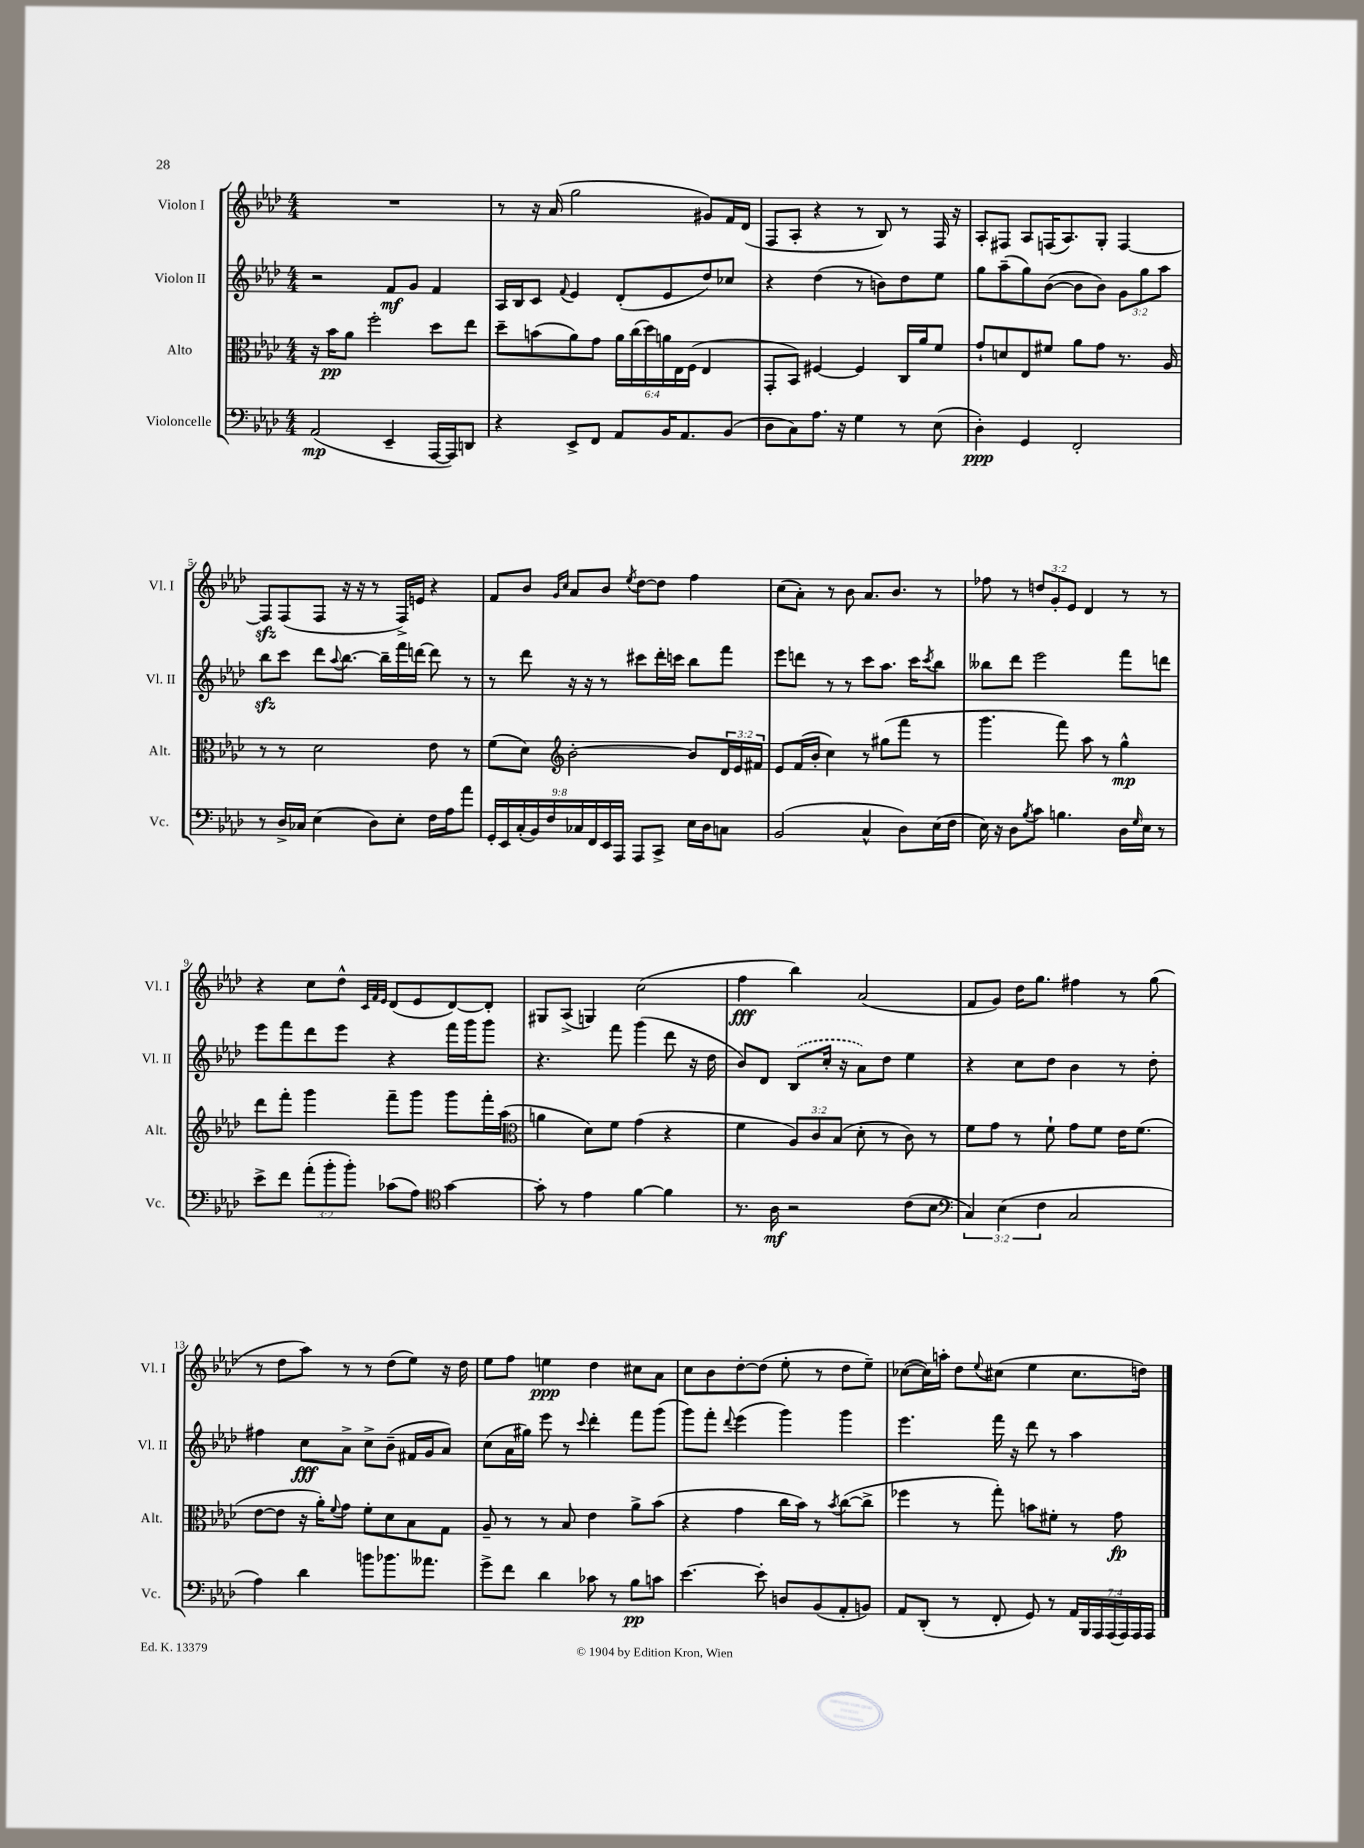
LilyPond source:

<<
\new StaffGroup <<
\new Staff = "s0" \with { instrumentName = "Violon I" shortInstrumentName = "Vl. I" } {
    \clef treble \key aes \major \numericTimeSignature \time 4/4 \override Staff.TupletNumber.text = #tuplet-number::calc-fraction-text
    R1 |
    r8 r16 aes'16( g''2 gis'8) f'16 des'16( |
    f8 aes8-. r4 r8 bes8) r8 f16 r16 |
    aes8-. fis8 aes8 f16( aes8.) g8-. f4~ |
    f8\sfz f8( f8 r16 r16 r8 f16->) e'16 r4 |
    f'8 bes'8 \grace { g'16 c''16 } aes'8 bes'8 \acciaccatura { ees''8 } des''8~ des''8 f''4 |
    c''8( aes'8-.) r8 bes'8 aes'8. bes'8. r8 |
    fes''8 r8 \tuplet 3/2 { d''8 g'8-. ees'8 } des'4 r8 r8 |
    r4 c''8 des''8-^ \grace { c'32 f'32 ees'32 } des'8( ees'8 des'8~) des'8-. |
    gis8 aes8->( g4) c''2( |
    f''4\fff bes''4) aes'2( |
    f'8 g'8) des''16 g''8. fis''4 r8 g''8( |
    r8 des''8 aes''8) r8 r8 des''8( ees''8) r16 des''16 |
    ees''8 f''8 e''4\ppp des''4 cis''8 aes'8 |
    c''8 bes'8 des''8~-. des''8( ees''8-. r8 des''8 ees''8--) |
    ces''8~( ces''16) a''16-. des''8 \appoggiatura { ees''8 } cis''8( ees''4 cis''8. d''16) \bar "|." |
}
\new Staff = "s1" \with { instrumentName = "Violon II" shortInstrumentName = "Vl. II" } {
    \clef treble \key aes \major \numericTimeSignature \time 4/4 \override Staff.TupletNumber.text = #tuplet-number::calc-fraction-text
    r2 f'8\mf g'8 f'4 |
    aes16 bes16 c'8 \appoggiatura { f'8 } ees'4 des'8-.( ees'8 des''8) ces''8 |
    r4 des''4( r8 b'8) des''8 ees''8 |
    g''8 aes''8--( g''8) bes'8~( bes'8 bes'8) \tuplet 3/2 { g'8 g''8 aes''8 } |
    bes''8\sfz c'''8 des'''8 \appoggiatura { aes''8 } bes''8.~ bes''16-- f'''16 d'''16~ d'''8 r8 |
    r8 des'''8 r16 r16 r8 cis'''8 des'''16-. c'''16 bes''8 f'''8 |
    ees'''8 d'''8 r8 r8 c'''8 aes''8. c'''16 \acciaccatura { c'''8 } bes''8 |
    beses''8 des'''8 ees'''2 f'''8 d'''8 |
    ees'''8 f'''8 des'''8 ees'''8 r4 f'''16 g'''16 g'''8 |
    r4. f'''8 g'''4( des'''8 r16 des''16 |
    bes'8) des'8 \once \slurDashed bes8( c''16-. r16 aes'8) des''8 ees''4 |
    r4 c''8 des''8 bes'4 r8 des''8-. |
    fis''4 c''8\fff aes'8-> c''8-> bes'8--( fis'16 g'16 aes'8) |
    c''8( aes'16 gis''16) ees'''8 r8 \appoggiatura { c'''8 } des'''4-. f'''8 g'''8( |
    g'''8) f'''8-. \appoggiatura { des'''8 } ees'''4( g'''4) g'''4 |
    ees'''4. f'''16 r16 des'''8 r8 aes''4 \bar "|." |
}
\new Staff = "s2" \with { instrumentName = "Alto" shortInstrumentName = "Alt." } {
    \clef alto \key aes \major \numericTimeSignature \time 4/4 \override Staff.TupletNumber.text = #tuplet-number::calc-fraction-text
    r16 bes'16\pp aes'8 f''2-. des''8 ees''8 |
    des''8-- b'8( aes'8) g'8 \tuplet 6/4 { aes'16 c''16( des''16) a'16 ees16 f16( } ees4 |
    g,8-. bes,8) fis4~ fis4 c16 aes'16 f'8 |
    g'8-! d'8 ees8 fis'8 aes'8 g'8 r8. aes16 |
    r8 r8 des'2 ees'8 r8 |
    f'8( des'8) \clef treble bes'2~-. bes'8 \tuplet 3/2 { des'16 ees'16 fis'16 } |
    ees'8 f'16( bes'16-. c''4) r8 gis''8( f'''8 r8 |
    g'''4. f'''8) aes''8 r8 g''4-^\mp |
    des'''8 f'''8-. g'''4 f'''8-- g'''8 g'''8 f'''16-. aes''16( |
    \clef alto a'4 des'8) f'8 g'4( r4 |
    f'4 \tuplet 3/2 { aes8) c'8 bes8( } des'8-. r8 c'8) r8 |
    f'8 g'8 r8 f'8-! g'8 f'8 ees'16 f'8.( |
    ees'8~ ees'8 r16 aes'16-.) \appoggiatura { f'8 } g'8 f'8-. des'8 bes8 g8 |
    aes8-- r8 r8 bes8 ees'4 aes'8-> bes'8( |
    r4 g'4 c''16 bes'16) r8 \acciaccatura { bes'8 } c''8~( c''8-> |
    fes''4 r8 g''8-.) b'8 fis'8-. r8 g'8\fp \bar "|." |
}
\new Staff = "s3" \with { instrumentName = "Violoncelle" shortInstrumentName = "Vc." } {
    \clef bass \key aes \major \numericTimeSignature \time 4/4 \override Staff.TupletNumber.text = #tuplet-number::calc-fraction-text
    aes,2\mp( ees,4-- aes,,16~ aes,,16) d,8 |
    r4 ees,8-> f,8 aes,8 bes,16 aes,8. bes,8( |
    des8 c8) aes8. r16 g4 r8 ees8( |
    des4-.\ppp) g,4 f,2-. |
    r8 des16-> ces16 ees4( des8) ees8-. f16 aes16 aes'8 |
    \tuplet 9/8 { g,16-. ees,16 c16-.( bes,16) f16 ces16 f,16 ees,16 aes,,16 } aes,,8 c,8-> ees16 des16 c8 |
    bes,2( c4-^ des8) ees16( f16 |
    ees16) r16 des8 \acciaccatura { bes8 } c'8 b4. des16 \grace { g16 } ees16 r8 |
    ees'8-> f'8 \tuplet 3/2 { aes'8-.( bes'8-. bes'8-.) } ces'8( aes8) \clef tenor g'4~ |
    g'8-. r8 ees'4 f'4~ f'4 |
    r8. aes16\mf r2 c'8( bes8 |
    \clef bass \tuplet 3/2 { c4) ees4( f4 } c2 |
    aes4) des'4 b'8 bes'8. aeses'8. |
    g'8-> f'8 des'4 ces'8 r8 bes8\pp c'8 |
    ees'4.~ ees'8-. d8 bes,8( aes,8-. b,8) |
    aes,8 des,8-.( r8 f,8-. g,8) r8 \tuplet 7/4 { aes,16 bes,,16 aes,,16 aes,,16( aes,,16) aes,,16 aes,,16 } \bar "|." |
}
>>
>>
